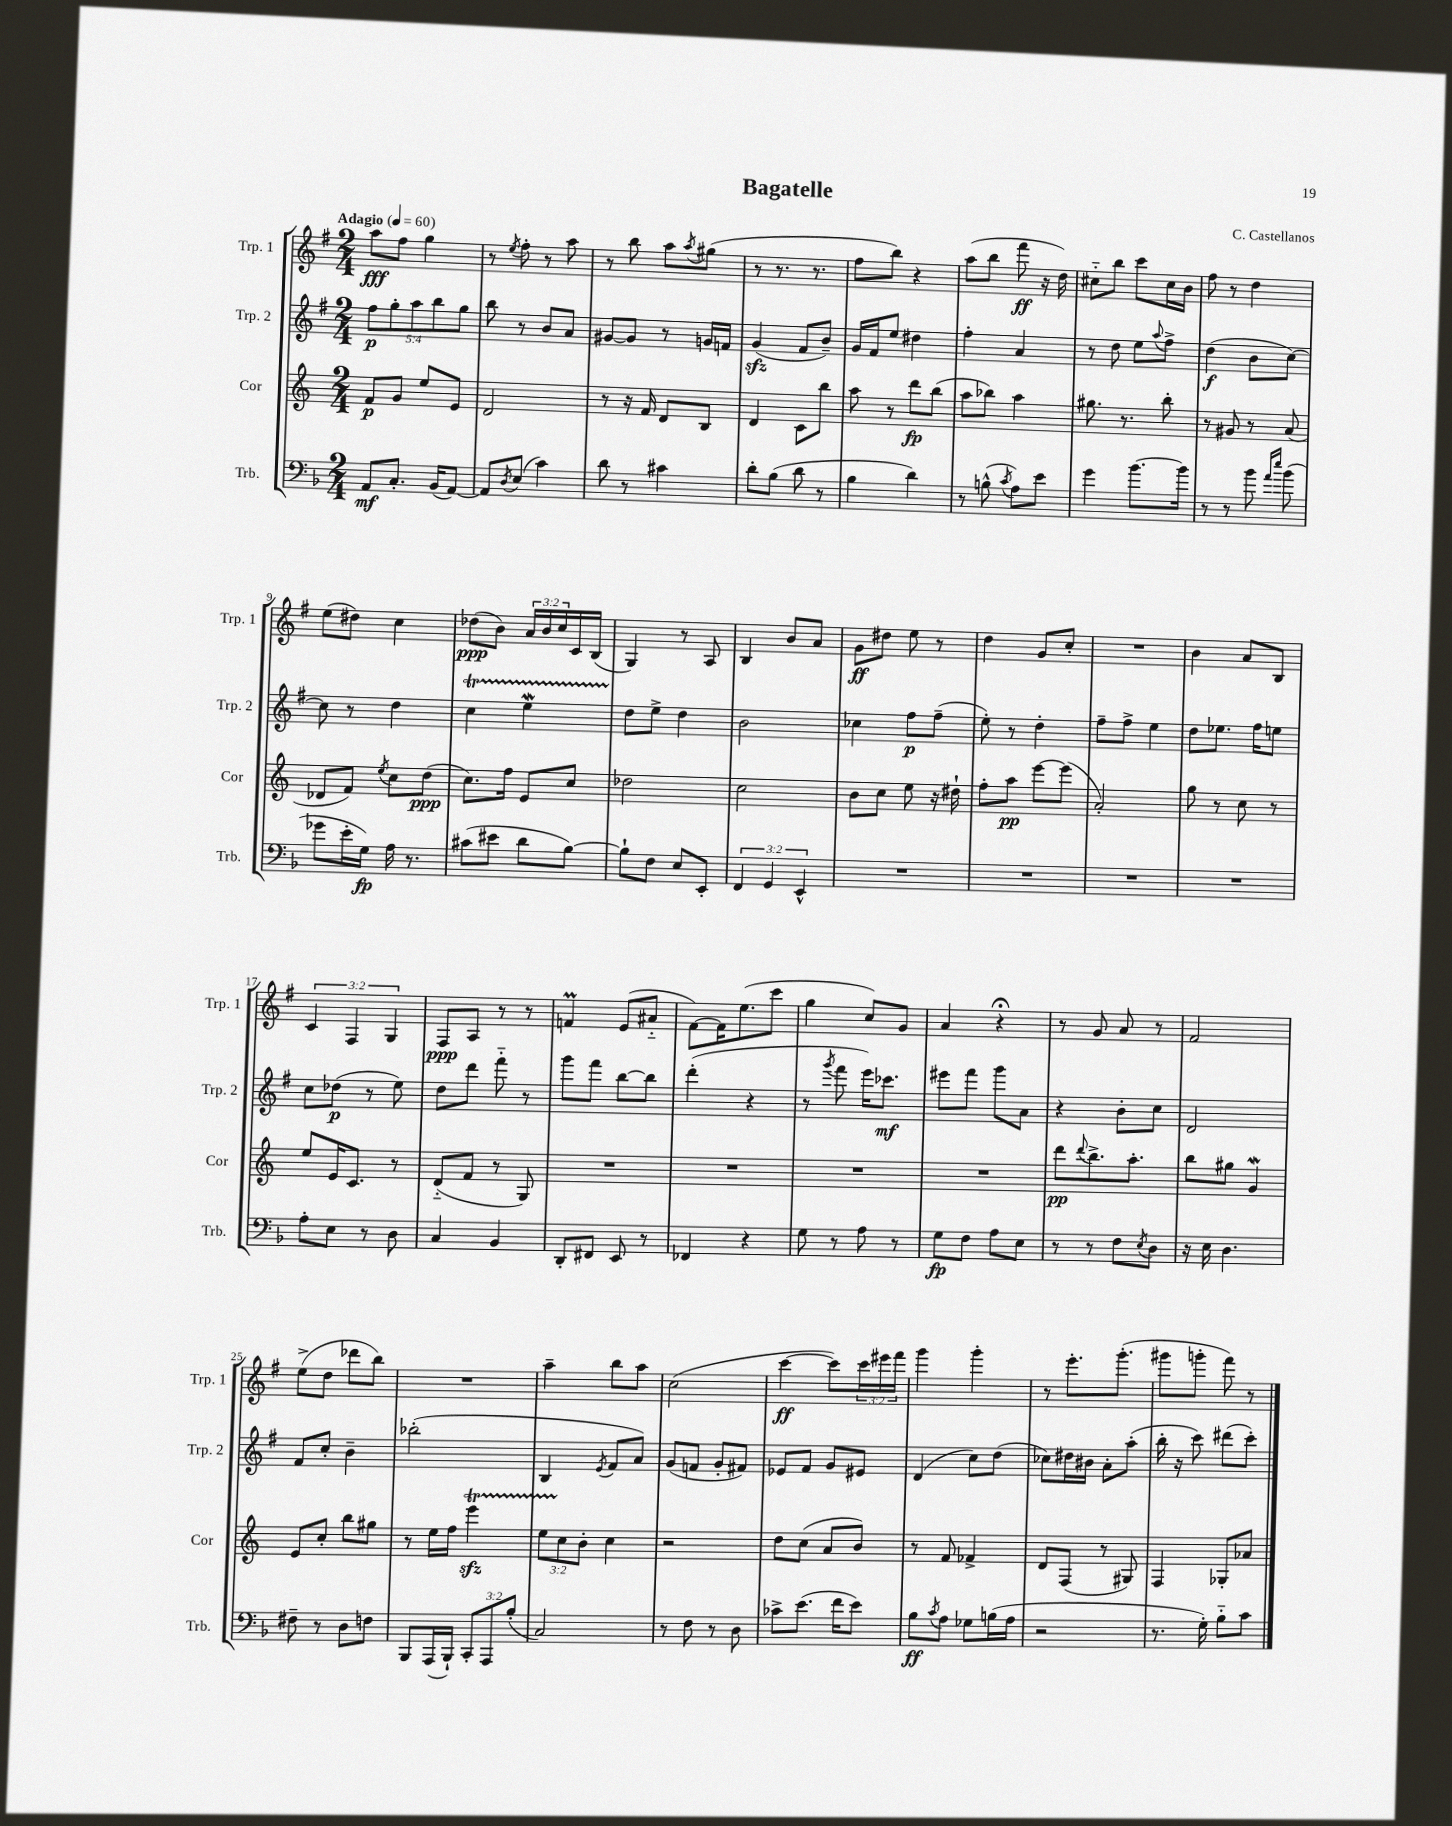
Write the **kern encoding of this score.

**kern	**kern	**kern	**kern
*staff4	*staff3	*staff2	*staff1
*clefF4	*clefG2	*clefG2	*clefG2
*k[b-]	*k[]	*k[f#]	*k[f#]
*M2/4	*M2/4	*M2/4	*M2/4
*MM60	*MM60	*MM60	*MM60
8AA/L	8f/L	10ff#\L	8aa\L
.	.	10gg'\	.
8.C'/J	8g/J	.	8ff#\J
.	.	10aa\	.
.	8ee/L	.	4gg\
.	.	10bb\	.
(16BB-/LK	.	.	.
[8AA/J)	8e/J	.	.
.	.	10gg\J	.
=	=	=	=
8AA/]L	2d/	8bb\	8r
8qD/	.	.	8qee/
(8E/J	.	8r	8ff#'\
4c\)	.	8b/L	8r
.	.	8a/J	8aa\
=	=	=	=
8d\	8r	[8g#/L	8r
8r	16r	8g#/]J	8bb\
.	16f/	.	.
4c#\	8d/L	8r	8aa\L
.	.	.	8qaa/
.	8B/J	16g/LL	(8gg#\J
.	.	16f/JJ	.
=	=	=	=
8d'\L	4d/	(4g/	8r
(8B-\J	.	.	8.r
8d\	8c\L	8f#/L	.
.	.	.	8.r
8r	8bb\J	8b~/J)	.
=	=	=	=
4B-\	8aa\	16g/LL	8ff#\L
.	.	16f#/J	.
.	8r	8ee/J	8bb\J)
4d\)	8ddd\L	4dd#\	4r
.	(8bb\J	.	.
=	=	=	=
8r	8aa\L	4ff#'\	(8aa\L
(8B^^\	8bb-\J)	.	8bb\J
8qc/	.	.	.
8A\L)	4aa\	4a/	8fff#\
8e\J	.	.	16r
.	.	.	16dd\)
=	=	=	=
4g\	8.gg#\	8r	8cc#'~\L
.	.	8dd\	8bb\J
.	8.r	.	.
[8.b-\L	.	8ee\L	8ccc\L
.	.	8qqaa/	.
.	8bb'\	8ff#^\J	16cc#\L
16b-\]Jk	.	.	16b\JJ
=	=	=	=
8r	8r	(4dd\	8ff#\
8r	8g#/	.	8r
8b-\	8r	8b\L	4dd\
16qqa/LL	.	.	.
16qqee/JJ	.	.	.
(8b-\	(8a/	[8cc\J)	.
=	=	=	=
8g-\L	8d-/L	8cc\]	(8ee\L
16e'\L	8f/J)	8r	8dd#\J)
16G\JJ)	.	.	.
.	8qee/	.	.
16A\	8cc\L	4dd\	4cc\
8.r	.	.	.
.	(8dd\J	.	.
=	=	=	=
(8c#\L	8.cc\L)	4cc\	(8dd-\L
8e#\J	.	.	8b\J)
.	16ff\Jk	.	.
8d\L	8e/L	4ee\	24a/LL
.	.	.	24b/
.	.	.	24cc/
[8B-\J)	8cc/J	.	16c/
.	.	.	(16B/JJ
=	=	=	=
8B-`\]L	2dd-\	8dd\L	4G/)
8F\J	.	8ee^\J	.
8E/L	.	4dd\	8r
8EE'/J	.	.	8A/
=	=	=	=
6FF/	2cc\	2b\	4B/
6GG/	.	.	.
.	.	.	8b/L
6EE^^/	.	.	.
.	.	.	8a/J
=	=	=	=
2r	8b\L	4cc-\	8g\L
.	8cc\J	.	8dd#\J
.	8ee\	8ff#\L	8ee\
.	16r	(8ff#~\J	8r
.	16dd#`\	.	.
=	=	=	=
2r	8ff'\L	8ee'\)	4dd\
.	8aa\J	8r	.
.	[8eee\L	4dd'\	8g/L
.	(8eee\]J	.	8cc'/J
=	=	=	=
2r	2a'/)	8ff#~\L	2r
.	.	8ff#^\J	.
.	.	4ee\	.
=	=	=	=
2r	8gg\	8dd\L	4b\
.	8r	8.ee-\J	.
.	8cc\	.	8a/L
.	.	16ff#\LK	.
.	8r	8ee\J	8B/J
=	=	=	=
8A'\L	8ee/L	8cc\L	6c/
8E\J	16e/K	(8dd-\J	.
.	.	.	6F#/
.	8.c/J	.	.
8r	.	8r	.
.	.	.	6G/
8D\	8r	8ee\)	.
=	=	=	=
4C/	(8d'~/L	8dd\L	8F#/L
.	8f/J	8ddd\J	8A/J
4BB-/	8r	8fff#'~\	8r
.	8G/)	8r	8r
=	=	=	=
8DD'/L	2r	8ggg\L	4f/
8FF#/J	.	8fff#\J	.
8EE/	.	[8bb\L	(8e/L
8r	.	8bb\]J	8a#'~/J
=	=	=	=
4FF-/	2r	(4ddd'\	[8f#\L)
.	.	.	16f#\]K
.	.	.	(8.ee\
4r	.	4r	.
.	.	.	8ccc\J
=	=	=	=
8G\	2r	8r	4gg\
.	.	8qggg/	.
8r	.	8fff#\	.
8A\	.	16eee\LK)	8cc/L)
.	.	8.ccc-\J	.
8r	.	.	8g/J
=	=	=	=
8G\L	2r	8eee#\L	4a/
8F\J	.	8fff#\J	.
8A\L	.	8ggg\L	4r;
8E\J	.	8a\J	.
=	=	=	=
8r	8ddd\L	4r	8r
.	8qqddd/	.	.
8r	8.bb^\	.	8g/
8F\L	.	8b'\L	8a/
.	8.aa'\J	.	.
8qE/	.	.	.
8D\J	.	8cc\J	8r
=	=	=	=
16r	8bb\L	2d/	2f#/
16E\	.	.	.
4.D\	8gg#\J	.	.
.	4g/	.	.
=	=	=	=
8F#~\	8e/L	8f#/L	(8ee^\L
8r	8cc'/J	8cc'/J	8dd\J
8D\L	8bb\L	4b~\	8ddd-\L
8F\J	8gg#\J	.	8bb\J)
=	=	=	=
8BBB-/L	8r	(2bb-'\	2r
(16AAA/L	16ee\LL	.	.
16BBB-`/JJ)	16ff\JJ	.	.
12CC'/L	4eee\	.	.
12AAA/	.	.	.
(12B-'/J	.	.	.
=	=	=	=
2C/)	12ee\L	4B/	4aa~\
.	12cc\	.	.
.	12b'\J	.	.
.	.	8qe/	.
.	4cc\	8f#/L	8bb\L
.	.	8a/J)	8aa\J
=	=	=	=
8r	2r	(8g/L	(2cc\
8F\	.	8f/J	.
8r	.	8g'/L	.
8D\	.	8f#/J)	.
=	=	=	=
8c-^\L	8dd\L	8e-/L	[4ccc\
(8.e\J	(8cc\J	8f#/J	.
.	8a/L	8g/L	8ccc\]L)
16f\LK	.	.	.
8e\J)	8b/J)	8e#/J	24ccc\L
.	.	.	24eee#\
.	.	.	24fff#\JJ
=	=	=	=
8B-\L	8r	(4d/	4ggg\
8qc/	.	.	.
8A\J	8f/	.	.
8G-\L	4f-^/	8cc\L)	4ggg'\
(16B\L	.	(8dd\J	.
16A\JJ	.	.	.
=	=	=	=
2r	8d/L	8cc-\L)	8r
.	(8F/J	16dd#\L	8.eee'\L
.	.	16b#\JJ	.
.	8r	8a'\L	.
.	.	.	(8.ggg'\J
.	8G#/)	(8aa'\J	.
=	=	=	=
8.r	4F/	16bb'\	8ggg#\L
.	.	16r	.
.	.	8ccc\)	8ggg'\J
16G'\)	.	.	.
8B-'~\L	8G-'/L	(8ddd#\L	8fff#\)
8c\J	8a-/J	8ccc'\J)	8r
==	==	==	==
*-	*-	*-	*-
